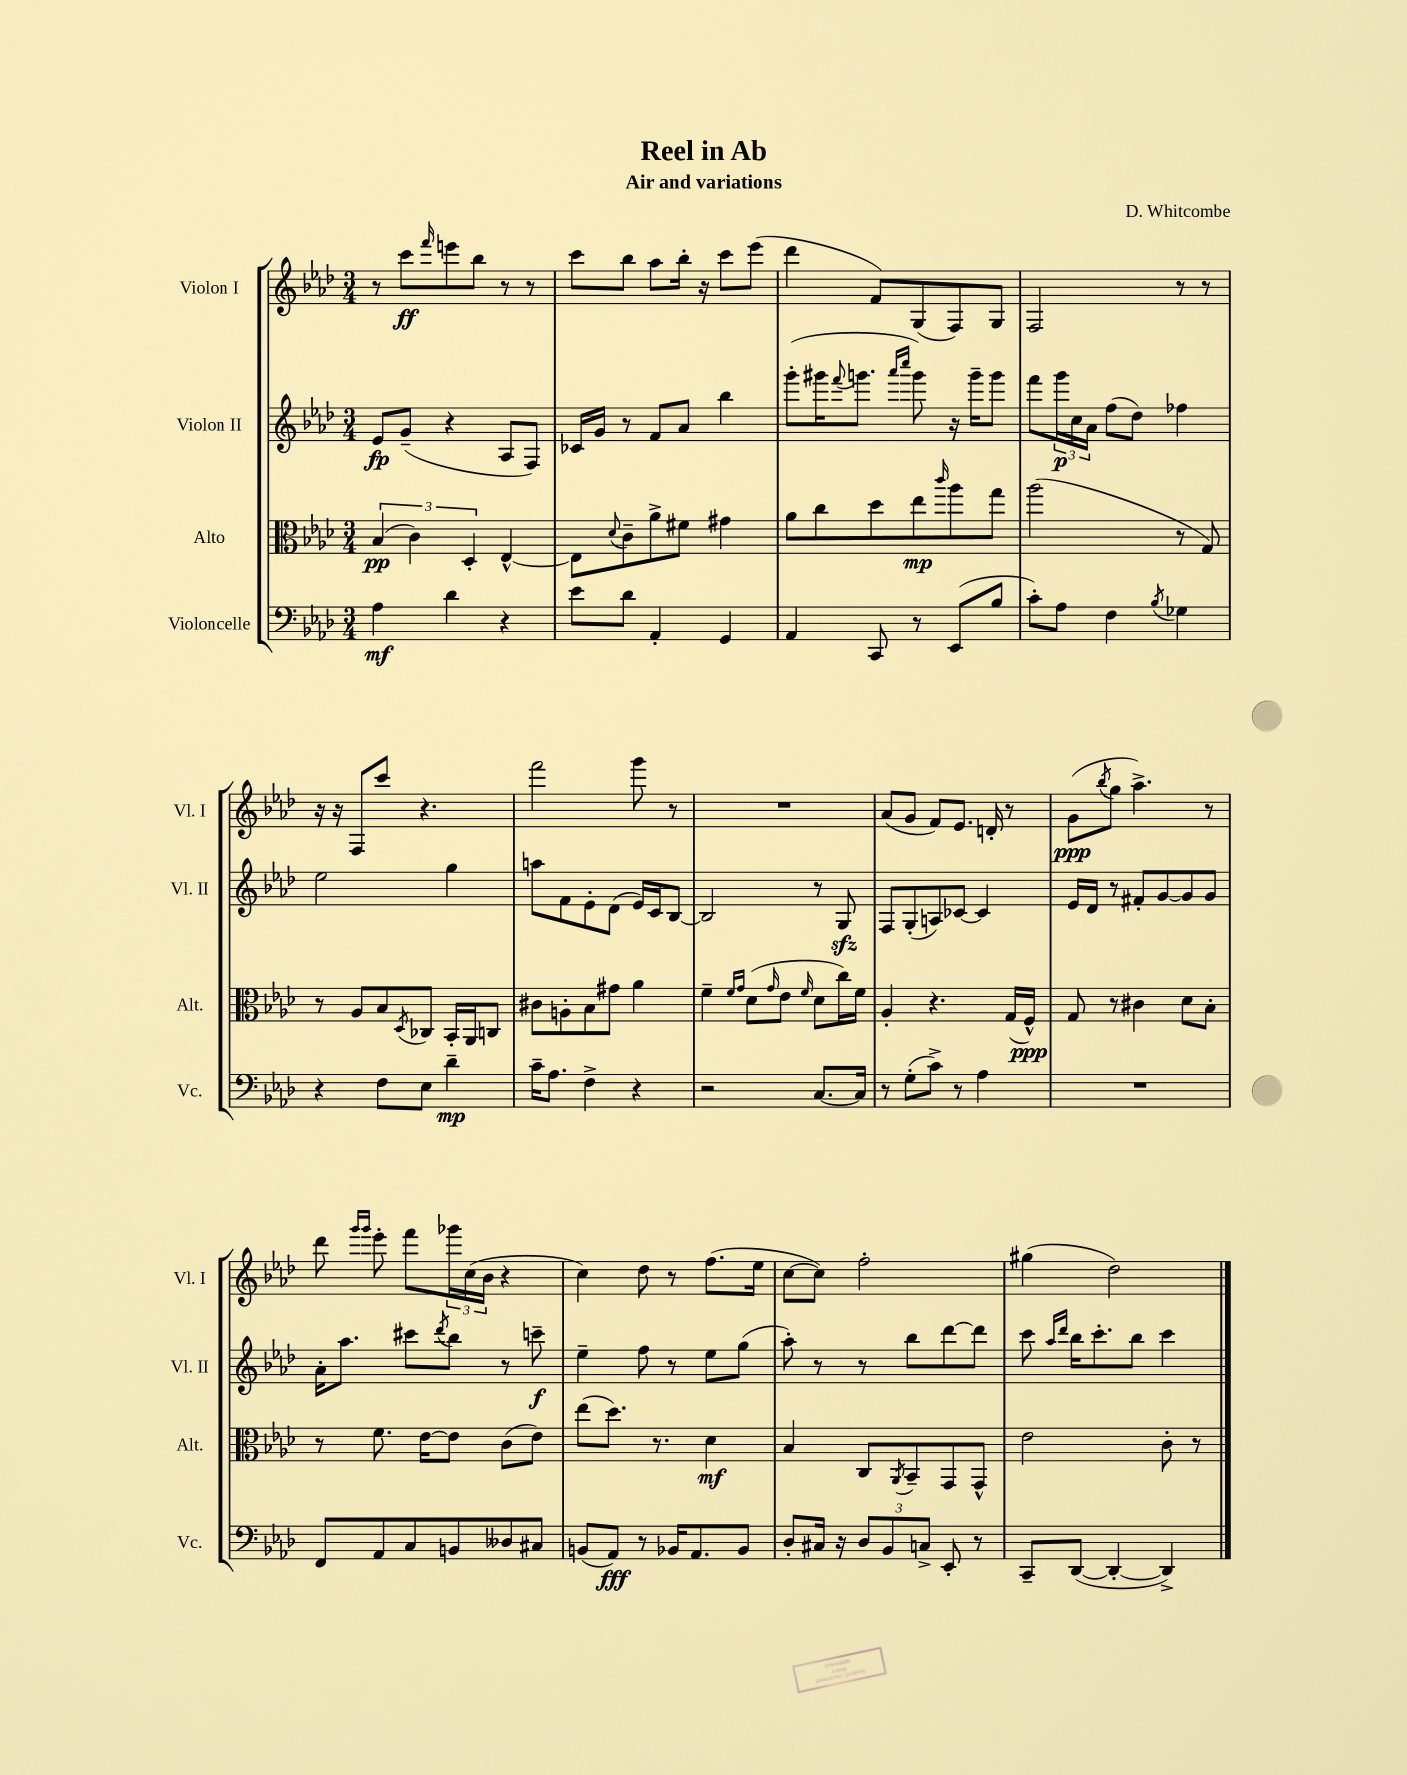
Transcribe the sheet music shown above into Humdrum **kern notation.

**kern	**dynam	**kern	**dynam	**kern	**dynam	**kern	**dynam
*part4	*part4	*part3	*part3	*part2	*part2	*part1	*part1
*staff4	*staff4	*staff3	*staff3	*staff2	*staff2	*staff1	*staff1
*I"Violoncelle	*	*I"Alto	*	*I"Violon II	*	*I"Violon I	*
*I'Vc.	*	*I'Alt.	*	*I'Vl. II	*	*I'Vl. I	*
*clefF4	*	*clefC3	*	*clefG2	*	*clefG2	*
*k[b-e-a-d-]	*	*k[b-e-a-d-]	*	*k[b-e-a-d-]	*	*k[b-e-a-d-]	*
*M3/4	*	*M3/4	*	*M3/4	*	*M3/4	*
=1	=1	=1	=1	=1	=1	=1	=1
4A-\	mf	(6B-/	pp	8e-/L	fp	8r	.
.	.	.	.	(8g~/J	.	8ccc\L	ff
.	.	6c\)	.	.	.	.	.
.	.	.	.	.	.	16qqfff/	.
4d-\	.	.	.	4r	.	8eeen\	.
.	.	6D-'/	.	.	.	.	.
.	.	.	.	.	.	8bb-\J	.
4r	.	[4E-^^/	.	8A-/L	.	8r	.
.	.	.	.	8F/J)	.	8r	.
=2	=2	=2	=2	=2	=2	=2	=2
8e-\L	.	8E-\L]	.	16c-X/LL	.	8ccc\L	.
.	.	.	.	16g/JJ	.	.	.
.	.	8qqd-/	.	.	.	.	.
8d-\J	.	8c~\	.	8r	.	8bb-\J	.
4AA-'/	.	8a-^\	.	8f/L	.	8aa-\L	.
.	.	8f#X\J	.	8a-/J	.	16bb-'\Jk	.
.	.	.	.	.	.	16r	.
4GG/	.	4g#X\	.	4bb-\	.	8ccc\L	.
.	.	.	.	.	.	(8eee-\J	.
=3	=3	=3	=3	=3	=3	=3	=3
4AA-/	.	8a-\L	.	(8ggg'\L	.	4ddd-\	.
.	.	8cc\	.	16ggg#X\K	.	.	.
.	.	.	.	8qqfff/	.	.	.
.	.	.	.	8.gggn\J	.	.	.
8CC/	.	8dd-\	.	.	.	8f/L)	.
.	.	.	.	16qqaaa-/LL	.	.	.
.	.	.	.	16qqcccc/JJ	.	.	.
8r	.	8ee-\	mp	8ggg\)	.	(8G/	.
.	.	16qqccc/	.	.	.	.	.
(8EE-/L	.	8aa-\	.	16r	.	8F/)	.
.	.	.	.	16ggg~\KL	.	.	.
8B-/J	.	8gg\J	.	8ggg\J	.	8G/J	.
=4	=4	=4	=4	=4	=4	=4	=4
8c'\L)	.	(2aa-\	.	8fff\L	.	2F/	.
8A-\J	.	.	.	24ggg\L	p	.	.
.	.	.	.	24cc\	.	.	.
.	.	.	.	24a-\JJ	.	.	.
4F\	.	.	.	(8ff\L	.	.	.
.	.	.	.	8dd-\J)	.	.	.
8qB-/	.	.	.	.	.	.	.
4G-X\	.	8r	.	4ff-X\	.	8r	.
.	.	8G/)	.	.	.	8r	.
!!LO:LB:g=z
=5	=5	=5	=5	=5	=5	=5	=5
4r	.	8r	.	2ee-\	.	16r	.
.	.	.	.	.	.	16r	.
.	.	8A-/L	.	.	.	8F/L	.
8F\L	.	8B-/	.	.	.	8ccc/J	.
.	.	8qD-/	.	.	.	.	.
8E-\J	.	8C-X/J	.	.	.	4.r	.
4d-~\	mp	16BB-'/LL	.	4gg\	.	.	.
.	.	16AA-/J	.	.	.	.	.
.	.	8Cn/J	.	.	.	.	.
=6	=6	=6	=6	=6	=6	=6	=6
16c~\KL	.	8c#X\L	.	8aan\L	.	2fff\	.
8.A-\J	.	.	.	.	.	.	.
.	.	8An'\	.	8f\	.	.	.
4F^\	.	8B-\	.	8e-'\	.	.	.
.	.	8g#X\J	.	(8d-\J	.	.	.
4r	.	4a-\	.	16e-/LL)	.	8ggg\	.
.	.	.	.	16c/J	.	.	.
.	.	.	.	[8B-/J	.	8r	.
=7	=7	=7	=7	=7	=7	=7	=7
2r	.	4f~\	.	2B-/]	.	2.r	.
.	.	16qqf/LL	.	.	.	.	.
.	.	16qqg/JJ	.	.	.	.	.
.	.	(8d-\L	.	.	.	.	.
.	.	16qqg/	.	.	.	.	.
.	.	8e-\J	.	.	.	.	.
.	.	16qqf/	.	.	.	.	.
[8.C/L	.	8d-\L	.	8r	.	.	.
.	.	16cc\L)	.	8Gzz/	.	.	.
16C/Jk]	.	16f\JJ	.	.	.	.	.
=8	=8	=8	=8	=8	=8	=8	=8
8r	.	4A-'/	.	8F/L	.	(8a-/L	.
(8G'\L	.	.	.	(8G'/	.	8g/J	.
8c^\J)	.	4.r	.	8An/)	.	8f/L)	.
8r	.	.	.	[8c-X/J	.	8.e-/J	.
4A-\	.	.	.	4c-/]	.	.	.
.	.	.	.	.	.	16dn'/	.
.	.	(16G/LL	.	.	.	8r	.
.	.	16F^^/JJ)	ppp	.	.	.	.
=9	=9	=9	=9	=9	=9	=9	=9
2.r	.	8G/	.	16e-/LL	.	(8g\L	ppp
.	.	.	.	16d-/JJ	.	.	.
.	.	.	.	.	.	8qbb-/	.
.	.	8r	.	8r	.	8gg\J	.
.	.	4c#X\	.	8f#X'/L	.	4.aa-^\)	.
.	.	.	.	[8g/	.	.	.
.	.	8d-\L	.	8g/]	.	.	.
.	.	8B-'\J	.	8g/J	.	8r	.
!!LO:LB:g=z
=10	=10	=10	=10	=10	=10	=10	=10
8FF/L	.	8r	.	16a-'\KL	.	8ddd-\	.
.	.	.	.	8.aa-\J	.	.	.
.	.	.	.	.	.	16qqggg/LL	.
.	.	.	.	.	.	16qqggg/JJ	.
8AA-/	.	8.f\	.	.	.	8eee-'\	.
8C/	.	.	.	8ccc#X\L	.	8fff\L	.
.	.	[16e-\KL	.	.	.	.	.
.	.	.	.	8qddd-/	.	.	.
8BBn/	.	8e-\J]	.	8bb-\J	.	24ggg-X\L	.
.	.	.	.	.	.	(24cc\	.
.	.	.	.	.	.	24b-\JJ	.
8D--X/	.	(8c\L	.	8r	.	4r	.
8C#X/J	.	8e-\J)	.	8cccn~\	f	.	.
=11	=11	=11	=11	=11	=11	=11	=11
(8BBn/L	.	(8ee-\L	.	4ee-~\	.	4cc\)	.
8AA-/J)	fff	8.dd-\J)	.	.	.	.	.
8r	.	.	.	8ff\	.	8dd-\	.
.	.	8.r	.	.	.	.	.
16BB-X/KL	.	.	.	8r	.	8r	.
8.AA-/	.	.	.	.	.	.	.
.	.	4d-\	mf	8ee-\L	.	(8.ff\L	.
8BB-/J	.	.	.	(8gg\J	.	.	.
.	.	.	.	.	.	16ee-\Jk	.
=12	=12	=12	=12	=12	=12	=12	=12
8D-'/L	.	4B-/	.	8aa-'\)	.	[8cc\L	.
16C#X/Jk	.	.	.	8r	.	8cc\J])	.
16r	.	.	.	.	.	.	.
12D-/L	.	8C/L	.	8r	.	2ff'\	.
12BB-/	.	.	.	.	.	.	.
.	.	8qAA-/	.	.	.	.	.
.	.	8BB-~/	.	8bb-\L	.	.	.
12Cn^/J	.	.	.	.	.	.	.
8EE-'/	.	8GG/	.	[8ddd-\	.	.	.
8r	.	8GG^^/J	.	8ddd-\J]	.	.	.
=13	=13	=13	=13	=13	=13	=13	=13
8CC~/L	.	2e-\	.	8ccc\	.	(4gg#X\	.
.	.	.	.	16qqaa-/LL	.	.	.
.	.	.	.	16qqddd-/JJ	.	.	.
([8DD-/J	.	.	.	16bb-\KL	.	.	.
.	.	.	.	8.ccc'\	.	.	.
4DD-'/_	.	.	.	.	.	2dd-\)	.
.	.	.	.	8bb-\J	.	.	.
4DD-^/])	.	8c'\	.	4ccc\	.	.	.
.	.	8r	.	.	.	.	.
==	==	==	==	==	==	==	==
*-	*-	*-	*-	*-	*-	*-	*-
